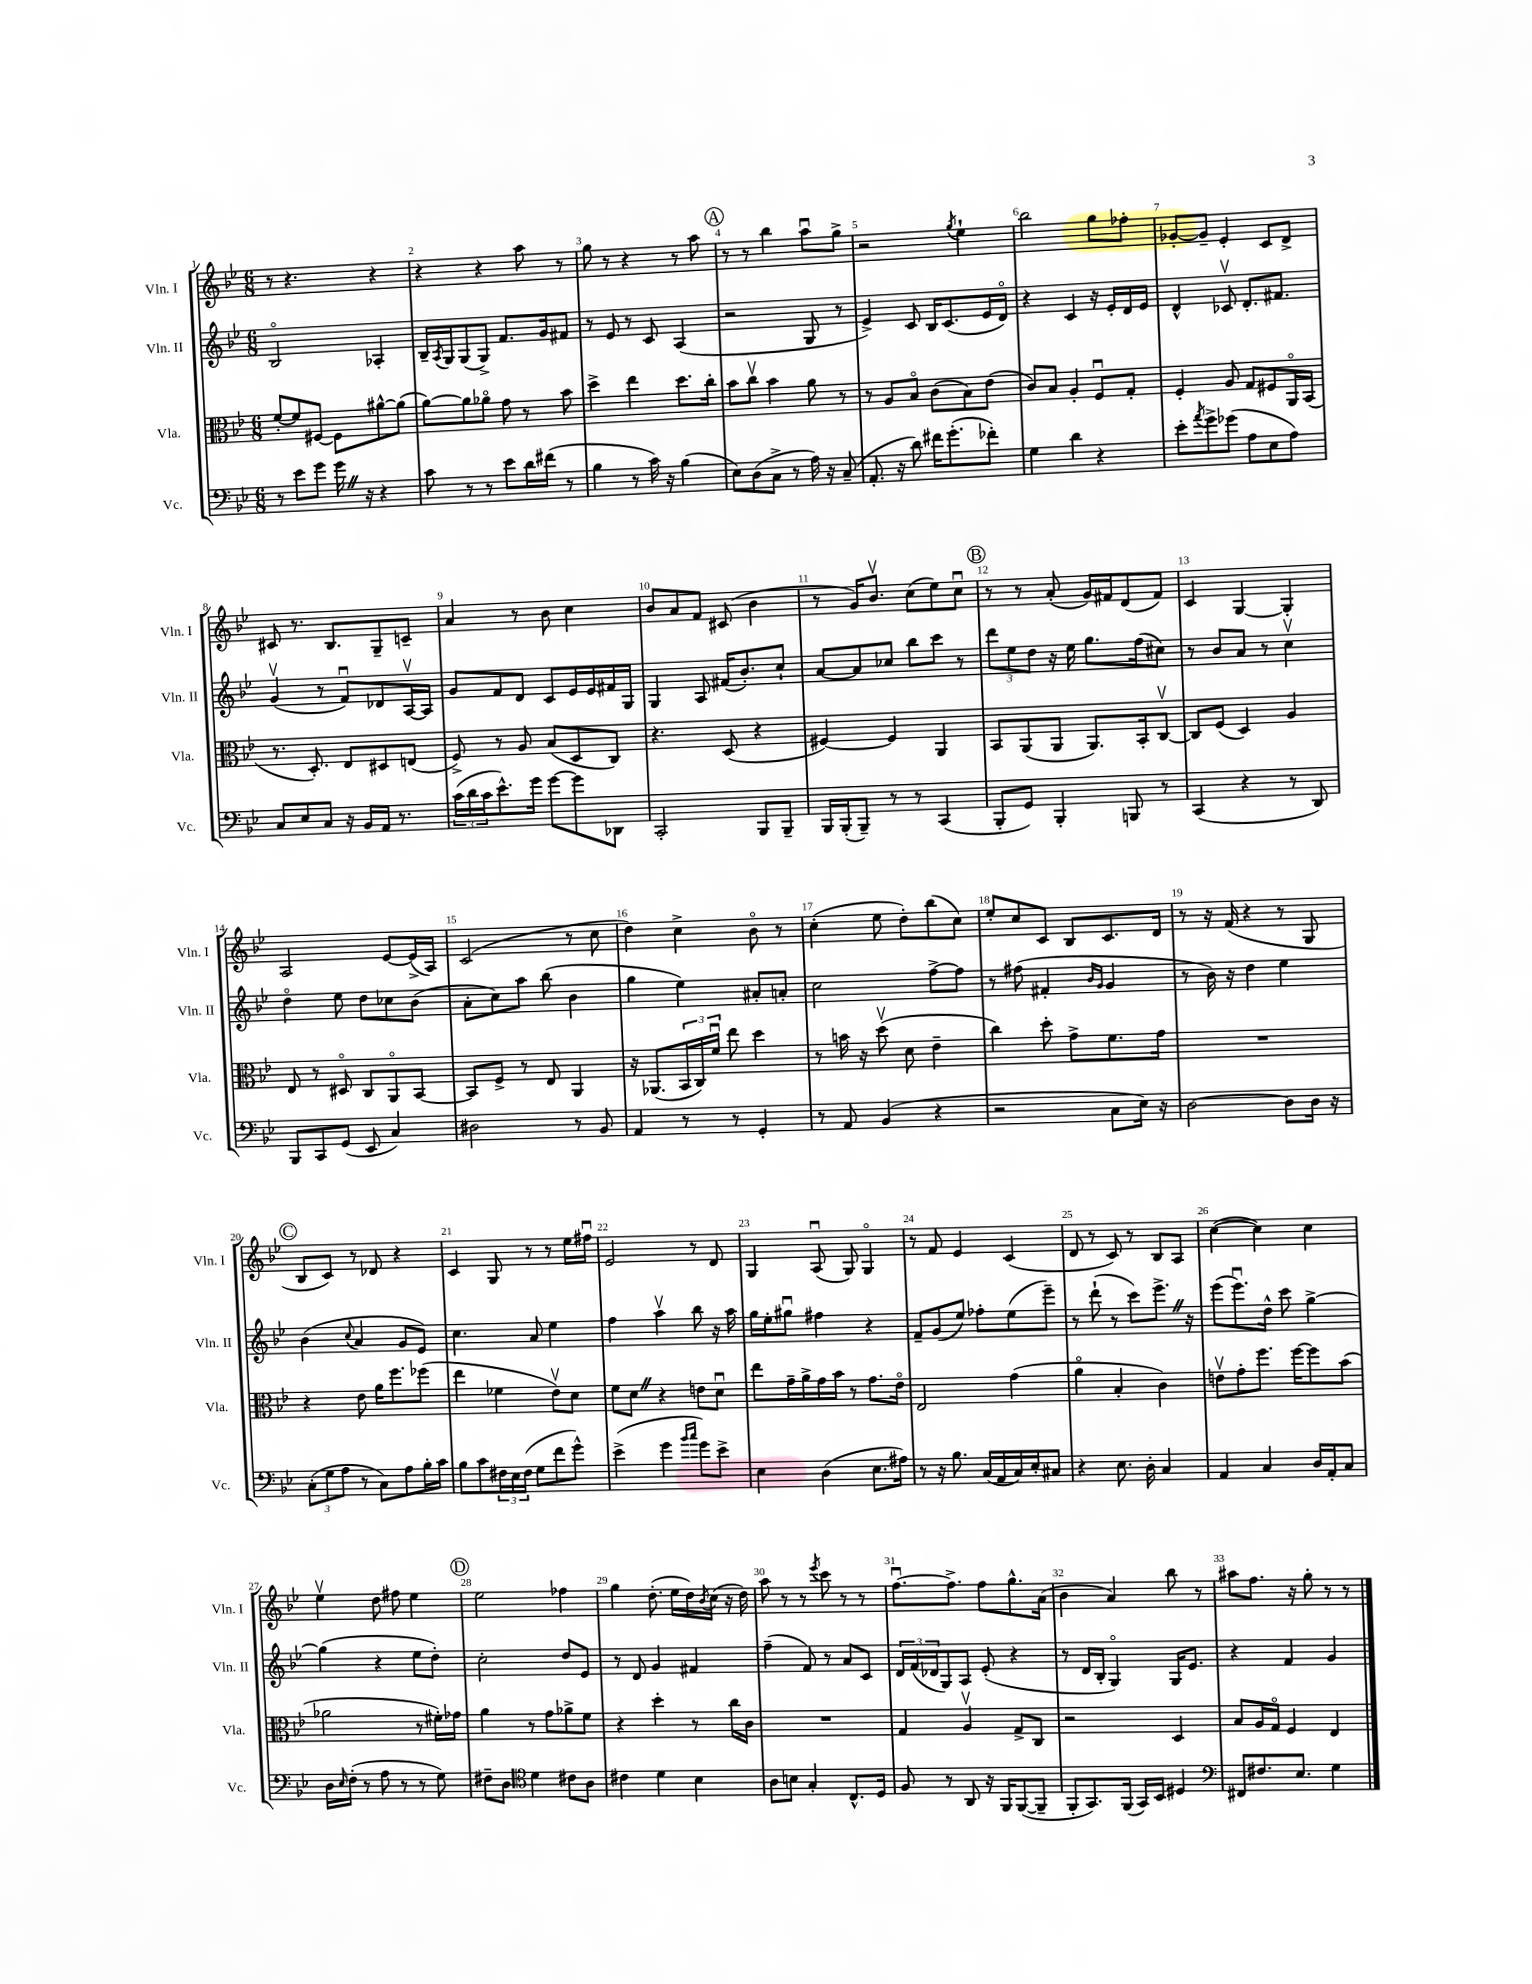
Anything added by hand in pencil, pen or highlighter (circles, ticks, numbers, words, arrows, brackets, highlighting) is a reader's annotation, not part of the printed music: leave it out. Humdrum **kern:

**kern	**kern	**kern	**kern
*part4	*part3	*part2	*part1
*staff4	*staff3	*staff2	*staff1
*I"Vc.	*I"Vla.	*I"Vln. II	*I"Vln. I
*I'Vc.	*I'Vla.	*I'Vln. II	*I'Vln. I
*clefF4	*clefC3	*clefG2	*clefG2
*k[b-e-]	*k[b-e-]	*k[b-e-]	*k[b-e-]
*M6/8	*M6/8	*M6/8	*M6/8
=1	=1	=1	=1
8r	[8f'/L	2B-/	8r
8e-\L	8f/]	.	4.r
8g\J	[8F#X/J	.	.
16gZ\	8F#\L]	.	.
16r	.	.	.
4r	[8a#X^^\	4A-X'/	4r
.	(8a#\J]	.	.
=2	=2	=2	=2
8c\	[8a\L)	16B-~/LL	4r
.	.	8qA/	.
.	.	16G/J	.
8r	8a\]	(8G/	.
8r	8a-X\J	8G^/J)	4r
8e-\L	8g\	8.f/L	.
16d\L	8r	.	8aa\
(16f#X\JJ	.	16g/k	.
8r	8b-\	8f#X/J	8r
=3	=3	=3	=3
4B-\	4dd^\	8r	8gg\
.	.	8e-/	8r
8r	4ee-\	8r	4r
16c\)	.	8c/	.
16r	.	.	.
(4B-\	8.dd\L	(4A/	8r
.	.	.	8aa\
.	16cc'\Jk	.	.
!!LO:REH:place=s1:t=A
=4	=4	=4	=4
8E-\L)	8b-\L	2r	8r
(8D\	8ccv\J	.	8r
8C^\J	4b-\	.	4bb-\
8r	.	.	.
16A\)	8a\	8G/	8aau\L
16r	.	.	.
(8C~/	8r	8r	8gg^\J
=5	=5	=5	=5
8.AA'/	8r	4e-^/)	2r
.	8A/L	.	.
16r	.	.	.
8d\)	8B-/J	8c/	.
16f#X\KL	(8c\L	16B-/KL	.
(8.g'\	.	(8.c/	.
.	.	.	8qgg/
.	8B-\)	.	4ee-`\
8f-X'\J)	(8e-\J	16e-/L	.
.	.	16d/JJ)	.
=6	=6	=6	=6
4G\	8c/L)	4r	2bb-\
.	8B-/J	.	.
4d\	4A'/	4c/	.
4r	8Fu/L	16r	8gg\L
.	.	16e-'/LL	.
.	8G'/J	16d/	8ff-X'\J
.	.	16e-/JJ	.
=7	=7	=7	=7
8e-'\L	4F'/	4d^^/	[8g-X'/L
8qa/	.	.	.
8g^\	.	.	8g-~/J]
(8g-X\J	8A/	8c-Xv/	4e-'/
8A\L	8G/L	8.d'/L	.
8E-\	8F#X/	.	8c/L
.	.	8.f#X/J	.
8A\J)	16AA/L	.	8d^/J
.	(16BB-/JJ	.	.
!!LO:LB:g=z
=8	=8	=8	=8
8C/L	8.r	(4gv/	8c#X/
8E-/	.	.	8.r
.	8.D'/)	.	.
8C/J	.	8r	.
.	.	.	8.B-/L
16r	8E-/L	8fu/L)	.
16BB-/LL	.	.	.
16AA/JJ	8D#X/	8d-X/	8G~/
8.r	.	.	.
.	(8En/J	[16Av/L	8cn~/J
.	.	16A/JJ]	.
=9	=9	=9	=9
(24c\LL	8F^/)	8g/L	4a/
24d\	.	.	.
24c\J	.	.	.
8.e-^^\)	8r	8f/	.
.	8A/	8d/J	8r
16g\Jk	.	.	.
[8g\L	(8B-/L	8c/L	8b-\
8g\]	8D/	16e-/L	4cc\
.	.	16e-/	.
8DD-X\J	8C/J)	16f#X/	.
.	.	16G/JJ	.
=10	=10	=10	=10
2CC'/	4.r	4G/	8b-/L
.	.	.	8a/
.	.	8A/	8f/J
.	(8D/	(16f#X/KL	(8c#X/
.	.	8.b-'/)	.
8BBB-/L	4r	.	4b-\
8BBB-~/J	.	8cc`/J	.
=11	=11	=11	=11
16BBB-/LL	[4F#X/)	[8a/L	8r
(16BBB-'/J	.	.	.
8BBB-~/J)	.	8a/]	16g/KL)
.	.	.	8.b-v/J
8r	4F#/]	8cc-X/J	.
8r	.	8bb-\L	(8cc\L
(4CC/	4AA/	8ccc\J	8ee-\)
.	.	8r	8ccu\J
!!LO:REH:place=s1:t=B
=12	=12	=12	=12
8BBB-'/L	8BB-/L	12ddd\L	8r
.	.	12ee-\	.
8GG/J)	(8AA/	.	8r
.	.	12dd\J	.
4BBB-'/	8AA/J	16r	(8a'/
.	.	16ee-\	.
.	8.AA/L)	8.gg\L	16g/LL)
.	.	.	16f#X/J
8BBBn/	.	.	(8d/
.	16BB-'/k	(16ff\k	.
8r	[8Cv/J	8cc#X\J)	8f#/J)
=13	=13	=13	=13
(4CC/	8C/L]	8r	4c/
.	(8F/J	8b-/L	.
4r	4D/)	8a/J	[4G/
.	.	8r	.
8r	4A/	4ccv\	4G'/]
8DD/)	.	.	.
!!LO:LB:g=z
=14	=14	=14	=14
8BBB-/L	8E-/	4dd\	2A/
8CC/	8r	.	.
(8GG/J	8D#X/	8ee-\	.
8EE-/	8C/L	8dd\L	.
4C/)	8AA/	8cc-X\	[8e-/L
.	[8BB-/J	(8b-\J	(16e-^/L]
.	.	.	16A/JJ)
=15	=15	=15	=15
2D#X\	8BB-/L]	8a'\L	(2c/
.	8F^/J	8cc\)	.
.	8r	8aa\J	.
.	8E-/	(8bb-\	.
8r	4AA/	4b-\	8r
8BB-/	.	.	8cc\
=16	=16	=16	=16
4AA/	16r	4gg\	4dd\)
.	(8.AA-X/L	.	.
8r	24BB-/L	4ee-\)	4cc^\
.	24C/)	.	.
.	24fu/JJ	.	.
8r	8ee-\	.	.
4GG'/	4dd\	8a#X'/L	8b-\
.	.	8an'/J	8r
=17	=17	=17	=17
8r	8r	2cc\	(4cc'\
8AA/	16bn\	.	.
.	16r	.	.
(4BB-/	(8ddv\	.	8ee-\
.	8d\	.	8dd'\L)
4r	4e-~\	[8ff^\L	(8bb-\
.	.	8ff\J]	8cc\J)
=18	=18	=18	=18
2r	4cc\)	8r	8ee-'/L
.	.	(8ff#X\	8cc/
.	8dd'\	4f#X'/	8c/J
.	8g^\L	.	8B-/L
.	.	16qqb-/LL	.
.	.	16qqg/JJ	.
8C\L	8.f\	4g/	8.c/
16E-\Jk)	.	.	.
16r	16g\Jk	.	16d/Jk
=19	=19	=19	=19
[2D\	2.r	8r	8r
.	.	16b-\)	16r
.	.	16r	(16f/
.	.	4dd\	4r
8D\L]	.	4ee-\	8r
16D\Jk	.	.	8G/
16r	.	.	.
!!LO:LB:g=z
!!LO:REH:place=s1:t=C
=20	=20	=20	=20
(12C'\L	4r	(4b-\	8B-/L
12G\	.	.	.
.	.	.	8c/J)
12A\J	.	.	.
.	.	8qqcc/	.
8r	8e-\	4a/	8r
8C\L)	16a\KL	.	8d-X/
.	8.ff\	.	.
8A\	.	8g/L	4r
16B-'\L	(8ff-X\J	8e-/J)	.
16c\JJ	.	.	.
=21	=21	=21	=21
8B-\L	4ee-\	4.cc\	4c/
8c\	.	.	.
24F#X\L	4f-X\	.	8G/
24E-\	.	.	.
(24F#\JJ	.	.	.
8G\L	.	8a/	8r
8f\	8e-v\L)	4ee-\	8r
8g^^\J)	8d\J	.	16ee-\LL
.	.	.	16ff#Xu\JJ
=22	=22	=22	=22
(4e-^\	8f\L	4ff\	2e-/
.	8dZ\J	.	.
4g\	4r	4aav\	.
16qqb-/LL	.	.	.
16qqcc/JJ	.	.	.
8g\L)	8en\L	8bb-\	8r
8e-^\J	8du\J	16r	8d/
.	.	16aa\	.
=23	=23	=23	=23
4E-\	8ee-\L	16gg\LL	4G/
.	.	16ee-'\J	.
.	16g~\L	8gg#Xu\J	.
.	16a^\	.	.
(4D\	16g\	4ff#X\	(8Au/
.	16b-\JJ	.	.
.	8r	.	8G/)
8.E-\L	8.g\L	4r	4G/
16A#X\Jk)	16e-\Jk	.	.
=24	=24	=24	=24
8r	2E-/	8f~/L	8r
16r	.	(8g/	8f/
8.B-\	.	.	.
.	.	8ee-/J)	4e-/
(16C/LL	.	8ff-X'\L	.
16AA/	.	.	.
16C/)	(4g\	(8ee-\	(4c/
16E-'/J	.	.	.
8C#X/J	.	8eee-~\J)	.
=25	=25	=25	=25
4r	4a\	8r	8d/
.	.	(8ddd`\	8r
8.E-\	4B-'/	8r	8c/)
.	.	8ccc\L)	8r
16D'\	.	.	.
4C/	4c\)	8.eee-^Z\J	8B-/L
.	.	.	8A/J
.	.	16r	.
=26	=26	=26	=26
4AA/	8env\L	(8eee-\L	([4cc\
.	8g'\	8.eee-u\)	.
4C/	8.ff\J	.	4cc\])
.	.	16dd^^\Jk	.
.	.	8ccc\	.
.	[16ff\KL	.	.
16D/LL	8ff\]	[4gg^\	4cc\
16AA'/J	.	.	.
8C/J	(8b-\J	.	.
!!LO:LB:g=z
=27	=27	=27	=27
16D\LL	2a-X\	(4gg\]	4ee-v\
16qqE-/	.	.	.
(16F'\JJ	.	.	.
8r	.	.	.
8A\	.	4r	8dd\
8r	.	.	8ff#X\
8r	8r	8ee-\L	4ee-\
8G\)	16f#X'\LL)	8dd'\J)	.
.	16g-X\JJ	.	.
!!LO:REH:place=s1:t=D
=28	=28	=28	=28
8F#X~\L	4a\	2cc'\	2ee-\
8D\J	.	.	.
*clefC4	*	*	*
4d\	8r	.	.
.	8g\L	.	.
8c#X\L	8a-X^\	8dd/L	4ff-X\
8A\J	8f\J	8e-/J	.
=29	=29	=29	=29
4c#X\	4r	8r	4gg\
.	.	8d/	.
4d\	4dd'\	4g/	(8.dd'\
.	.	.	16ee-\LL
4B-\	8r	4f#X/	16dd\)
.	.	.	8qb-/
.	.	.	(16cc\JJ
.	16cc\LL	.	16r
.	16c\JJ	.	16dd\)
=30	=30	=30	=30
8A\L	2.r	(4ff~\	8aa\
8Bn\J	.	.	8r
4G'/	.	8f/)	8r
.	.	.	8qeee-/
.	.	8r	8ccc\
8.C^^/L	.	8a/L	8r
.	.	8c/J	8r
16D/Jk	.	.	.
=31	=31	=31	=31
8F/	4G/	24d/LL	[8.ffu\L
.	.	(24f/	.
.	.	24d-X/J	.
8r	.	8G/)	.
.	.	.	8.ff^\J]
8AA/	4Av/	8A/J	.
16r	.	(8e-'/	8ff\L
16FF/KL	.	.	.
([8FF/	8G^/L	4r	8.gg^^\
8FF~/J]	8C/J	.	.
.	.	.	(16a\Jk
=32	=32	=32	=32
8FF'/L	2r	8r	4b-\
8.GG/)	.	16d/LL	.
.	.	16B-'/JJ	.
.	.	4G/)	4a/)
(16FF/Jk	.	.	.
16GG/LL)	.	.	.
16BB-/JJ	.	.	.
4D#X/	4D/	16G/KL	8bb-\
.	.	8.e-/J	.
.	.	.	8r
=33	=33	=33	=33
*clefF4	*	*	*
8FF#X/L	8B-/L	4r	8aa#X\L
8.F#X/	16A/L	.	8.ff\J
.	16G/JJ	.	.
.	4F/	4f/	.
8.E-/J	.	.	16r
.	.	.	8gg'\
4G\	4E-/	4g/	8r
.	.	.	8r
==	==	==	==
*-	*-	*-	*-
